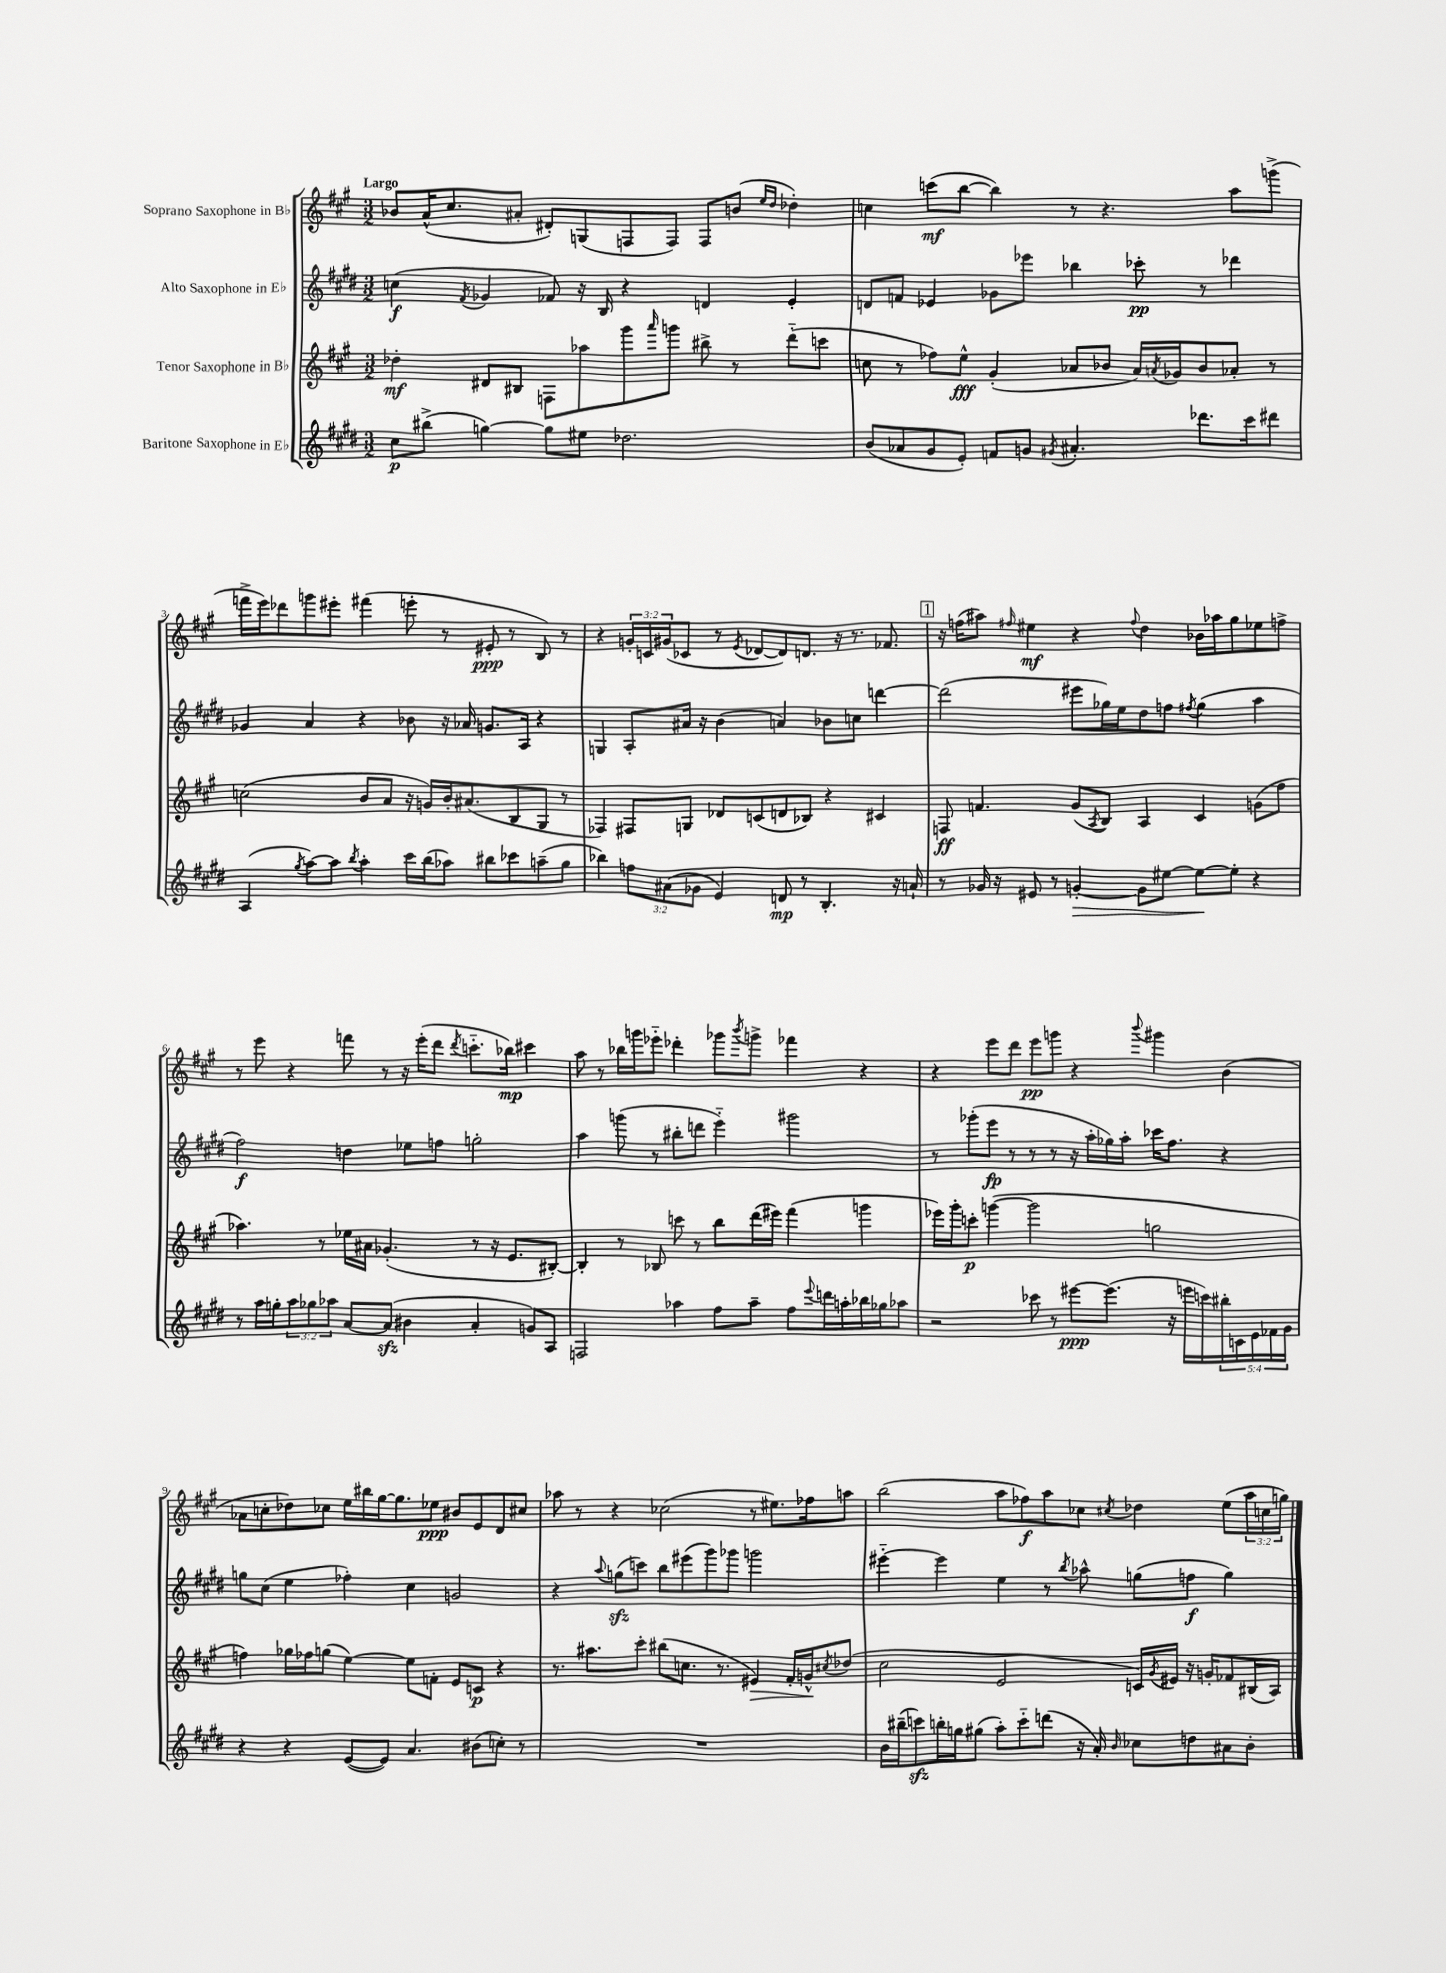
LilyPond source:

<<
\new StaffGroup <<
\new Staff = "s0" \with { instrumentName = "Soprano Saxophone in Bb" } {
    \clef treble \key a \major \numericTimeSignature \time 3/2 \override Staff.TupletNumber.text = #tuplet-number::calc-fraction-text \tempo "Largo"
    bes'8 a'16-^( cis''8. ais'8-. dis'8-.) g8( f8 f8) f8 b'8( \grace { e''16 d''16 } des''4-.) |
    c''4 c'''8\mf( b''8~ b''4) r8 r4. a''8 g'''8->( |
    f'''16-> e'''16) des'''8 g'''8 eis'''8-. fis'''4( e'''8-. r8 eis'8-.\ppp r8 b8) r8 |
    r4 \tuplet 3/2 { g'16-. c'16 gis'16( } ces'8 r8 \acciaccatura { e'8 } des'8~ des'8) d'8. r16 r8. fes'8. |
    \mark \markup { \box "1" } r16 f''16( ais''8) \grace { fis''16 } eis''4\mf r4 \appoggiatura { fis''8 } d''4 bes'16 aes''16 gis''8 ees''8 f''8-> |
    r8 e'''8 r4 f'''8 r8 r16 e'''16-.( d'''8 \acciaccatura { d'''8 } c'''8.-_ bes''16\mp) cis'''4 |
    a''8 r8 bes''16 g'''16 ees'''8-_ des'''4-. ges'''8 \acciaccatura { b'''8 } g'''8-> fes'''4 r4 |
    r4 e'''8 d'''8 e'''8\pp g'''8 r4 \appoggiatura { b'''8 } gis'''4 b'4( |
    aes'8 c''8-. des''8) ces''8 e''16 bis''16 gis''16~ gis''8. ees''8\ppp bis'8 e'8 d'8 cis''8 |
    aes''8 r8 r4 ces''2( r8 eis''8.) fes''16 a''8 |
    b''2( a''8 fes''8\f) a''8 ces''8 \acciaccatura { cis''8 } des''4 e''8( \tuplet 3/2 { a''16 c''16 g''16) } \bar "|." |
}
\new Staff = "s1" \with { instrumentName = "Alto Saxophone in Eb" } {
    \clef treble \key e \major \numericTimeSignature \time 3/2
    c''4\f( \acciaccatura { fis'8 } ges'4 fes'8) r16 b16 r4 d'4 e'4-. |
    d'8 f'8 ees'4 ges'8 ees'''8 bes''4 ces'''8-.\pp r8 des'''4 |
    ges'4 a'4 r4 bes'8 r16 aes'16 g'8. a16 r4 |
    g4 a8-. ais'16 r16 b'4( a'4) bes'8 c''8 d'''4~ |
    \mark \markup { \box "1" } d'''2( eis'''8 ges''16) e''16 dis''8 f''8 \acciaccatura { fis''8 } ges''4( a''4 |
    fis''2\f) d''4 ees''8 f''8 g''2-. |
    a''4 g'''8( r8 bis''8-. d'''8 e'''4-_) gis'''2 |
    r8 ges'''8-.( e'''8\fp r8 r8 r8 r16 a''16-. ges''16) a''16-. ces'''16 fis''8. r4 |
    g''8 cis''8( e''4 fes''4-.) cis''4 g'2 |
    r4 \appoggiatura { a''8 } g''8\sfz( c'''8) b''8 eis'''8( gis'''8) ges'''8 g'''2 |
    eis'''4~-_ eis'''4 e''4 r8 \acciaccatura { b''8 } aes''8-^ g''8( f''8\f g''4) \bar "|." |
}
\new Staff = "s2" \with { instrumentName = "Tenor Saxophone in Bb" } {
    \clef treble \key a \major \numericTimeSignature \time 3/2
    des''4-.\mf dis'8 bis8 f8 aes''8 gis'''8 \grace { a'''16 } g'''8 bis''8-> r8 d'''8-_( c'''8 |
    c''8 r8 fes''8) e''8-^\fff gis'4-.( aes'8 bes'8 aes'16) \acciaccatura { a'8 } ges'16 bes'8 aes'8-. r8 |
    c''2( b'8 a'8 r16 g'16) b'16-. ais'8.( b8 gis8 r8 |
    fes4) fis8 g8 des'8 c'8( d'8 bes8) r4 cis'4 |
    \mark \markup { \box "1" } f8\ff f'4. gis'8( \acciaccatura { a8 } b8) a4 cis'4 g'8( fis''8 |
    aes''4.) r8 ees''16 ais'16 ges'4.-.( r8 r16 e'8. bis8~-.) |
    bis4-. r8 bes8 c'''8 r8 b''8 d'''16( eis'''16) fis'''4( g'''4 |
    ees'''16) gis'''16-. c'''8-.\p g'''4~( g'''2 g''2 |
    f''4) ges''16 fes''16 g''8( e''4~) e''8 f'8-. e'8 c'8\p r4 |
    r8. ais''8. cis'''8-. bis''8( c''8. r8. eis'4\>) fis'16-. g'16-^\! \acciaccatura { cis''8 } des''8( |
    cis''2 e'2 c'16) \acciaccatura { gis'8 } eis'16 r16 g'16-. fes'8 bis16( a16) \bar "|." |
}
\new Staff = "s3" \with { instrumentName = "Baritone Saxophone in Eb" } {
    \clef treble \key e \major \numericTimeSignature \time 3/2 \override Staff.TupletNumber.text = #tuplet-number::calc-fraction-text
    cis''8\p bis''8->( g''4~) g''8 eis''8 des''2. |
    b'8( aes'8 gis'8 e'8-.) f'8 g'8 \acciaccatura { gis'8 } ais'4.-. des'''8. cis'''16 dis'''8 |
    a4( \acciaccatura { gis''8 } a''8~) a''8 \acciaccatura { b''8 } a''4-. cis'''16 b''16( aes''8) bis''8 ces'''8 a''8--( gis''8 |
    bes''4) \tuplet 3/2 { f''8 ais'8( ges'8 } e'4) d'8\mp r8 b4.-. r16 a'16-! |
    \mark \markup { \box "1" } r8 ges'16 r16 eis'8 r8 g'4~-.\> g'8 eis''8~ eis''8~\! eis''8-. r4 |
    r8 a''16 g''16-. \tuplet 3/2 { a''8 ges''8 aes''8 } a'8~ a'8\sfz( bis'4 a'4-. g'8) a8 |
    f2 aes''4 fis''8 aes''8-- fis''8 \appoggiatura { e'''8 } d'''16 a''16-. bes''16 ges''16 aes''8 |
    r2 ces'''8 r8 eis'''8~\ppp eis'''8.( r16 e'''16 c'''16) \tuplet 5/4 { bis''16-. c'16 e'16 fes'16 gis'16 } |
    r4 r4 e'8~( e'8) a'4. bis'8( c''8-.) r8 |
    R1. |
    b'16 bis''16--( c'''8\sfz) b''16-. g''16 gis''8( a''8-.) c'''8-_ d'''8( r16 a'16-.) \grace { b'16 } ces''8 d''8 ais'8 b'8-. \bar "|." |
}
>>
>>
